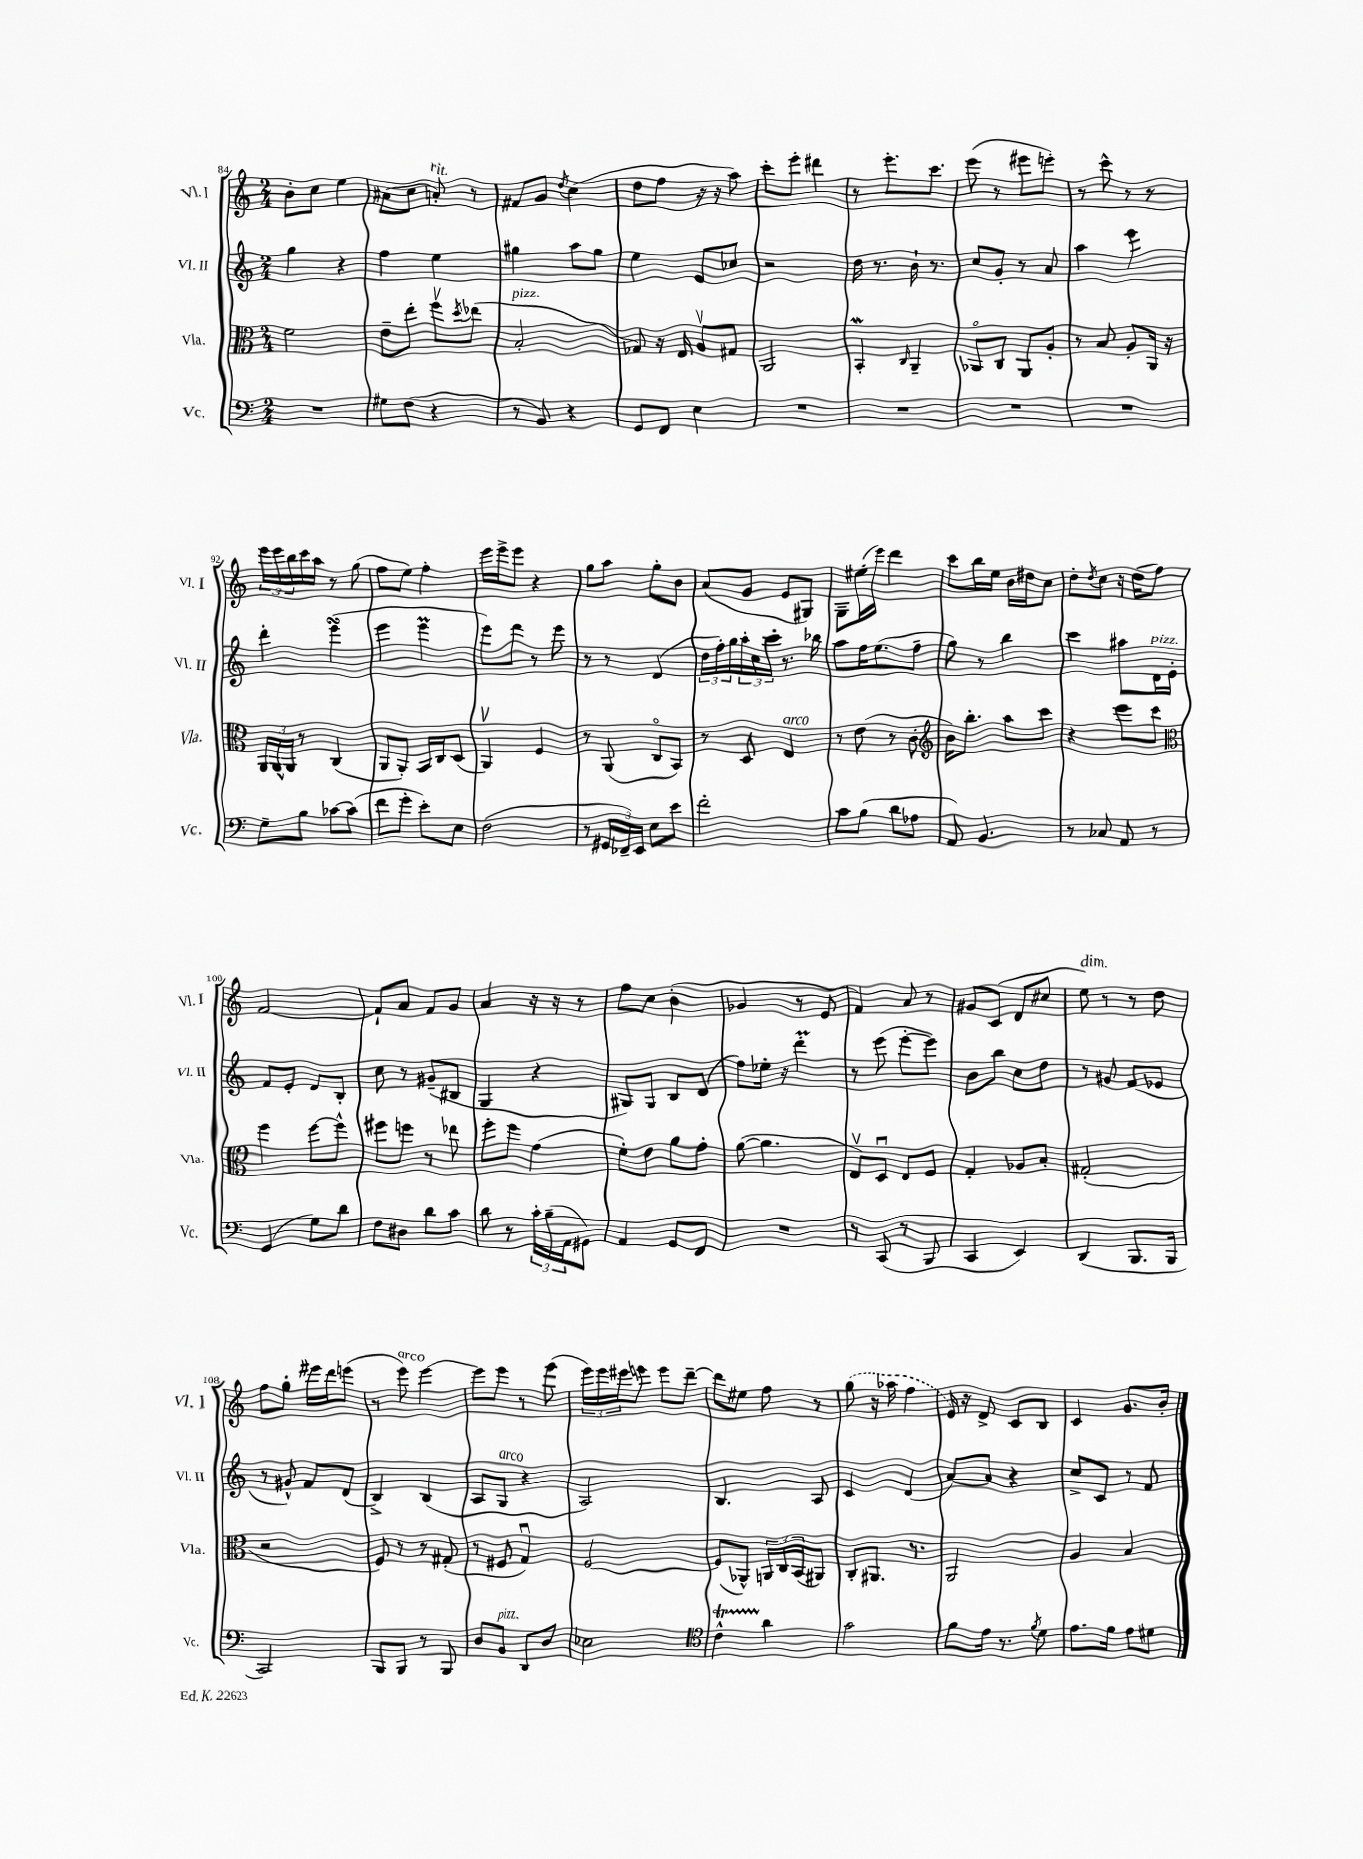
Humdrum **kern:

**kern	**kern	**kern	**kern
*part4	*part3	*part2	*part1
*staff4	*staff3	*staff2	*staff1
*I"Vc.	*I"Vla.	*I"Vl. II	*I"Vl. I
*I'Vc.	*I'Vla.	*I'Vl. II	*I'Vl. I
*clefF4	*clefC3	*clefG2	*clefG2
*k[]	*k[]	*k[]	*k[]
*M2/4	*M2/4	*M2/4	*M2/4
=84	=84	=84	=84
2r	2f\	4gg\	8b'\L
.	.	.	8cc\J
.	.	4r	4ee\
=85	=85	=85	=85
8G#X\L	8e~\L	4ff\	(8a#X\L
(8F\J	8ee'\J	.	8cc\J
!	!	!	!LO:TX:a:i:t=rit.
4r	8ffv\L	4ee\	8an'/)
.	8qdd/	.	.
.	(8ee-X\J	.	8r
=86	=86	=86	=86
!	!LO:TX:a:i:t=pizz.	!	!
8r	2B'/	4gg#X\	8f#X/L
8BB/)	.	.	8g/J
.	.	.	8qdd/
4r	.	8aa\L	(4cc\
.	.	8gg#\J	.
=87	=87	=87	=87
8GG/L	8G-X/)	4ee\	8dd\L
8FF/J	16r	.	8ff\J
.	16E/	.	.
4E\	8Av/L	8e/L	16r
.	.	.	16r
.	8G#X/J	8cc-X/J	8aa\)
=88	=88	=88	=88
2r	2AA/	2r	8ccc'\L
.	.	.	8eee'\J
.	.	.	4ddd#X\
=89	=89	=89	=89
2r	4BBW'/	16dd\	8r
.	.	8.r	.
.	.	.	8.eee'\L
.	16qqC/	.	.
.	4AA~/	16b`\	.
.	.	8.r	8.ccc\J
=90	=90	=90	=90
2r	8AA-X/L	8cc/L	(8eee\
.	8C/J	8g'/J	8r
.	8AA-/L	8r	8eee#X\L
.	8A'/J	8a/	8eeen'\J)
=91	=91	=91	=91
2r	8r	4aa\	8r
.	8B/	.	8ccc^^\
.	8A'/L	4eee\	8r
.	16AA/Jk	.	8r
.	16r	.	.
!!LO:LB:g=z
=92	=92	=92	=92
8G~\L	24AA/LL	4ddd'\	24eee\LL
.	24AA^^/	.	24eee\
.	24AA/JJ	.	24bb\
8B\J	8r	.	16ccc\
.	.	.	16aa\JJ
[8c-X\L	(4C/	(4eeesSsS\	8r
(8c-\J]	.	.	(8gg\
=93	=93	=93	=93
8f\L	8AA/L	4eee\	8ff\L
8g'\J	8AA'/J)	.	8ee\J)
8e'\L)	16BB/LL	4eeem\	4ff'\
.	16C/J	.	.
8E\J	(8D/J	.	.
=94	=94	=94	=94
(2F\	4AAv/)	8eee\L)	16eee\LL
.	.	.	16eee^\J
.	.	8ddd\J	8eee\J
.	4F/	8r	4r
.	.	8eee\	.
=95	=95	=95	=95
8r	8r	8r	8gg\L
24GG#X/LL	(8AA/	8r	8aa\J
24FF-X~/)	.	.	.
24EE/JJ	.	.	.
8E\L	8C/L	(4d/	8gg'\L
8e\J	8BB/J)	.	8b\J
=96	=96	=96	=96
2f'\	8r	24dd\LL	(8a/L
.	.	24ff'\)	.
.	.	24gg\	.
.	8D/	24aa'\	8g/J
.	.	24cc\	.
.	.	24ccc'\JJ	.
!	!LO:TX:a:i:t=arco	!	!
.	4E/	8.r	8e/L
.	.	.	8G#X/J)
.	.	16bb-X\	.
=97	=97	=97	=97
8c\L	8r	8aa\L	8G~\L
(8B\J	(8e\	16ff\K	(16ee#X'\L
.	.	(8.ee\	16eee\JJ)
8d\L	8r	.	4ddd\
8A-X\J	8c'\	8ff~\J	.
=98	=98	=98	=98
*	*clefG2	*	*
8AA/)	16b\KL)	8gg\)	8ccc\L
.	8.bb'\J	.	.
4.BB/	.	8r	16bb\L
.	.	.	16ee\JJ
.	8aa\L	4bb\	16b\LL
.	.	.	16dd#X\J
.	8ccc\J	.	8cc\J
=99	=99	=99	=99
8r	4r	4ccc\	8dd'\L
.	.	.	8qdd/
8C-X/	.	.	8cc\J
8AA/	8eee\L	8aa#X\L	16r
.	.	.	(16dd\KL
!	!	!LO:TX:a:i:t=pizz.	!
8r	8ccc\J	16d\L	8ff\J)
.	.	16e'\JJ	.
!!LO:LB:g=z
=100	=100	=100	=100
*	*clefC3	*	*
(4GG/	4ff\	8f/L	[2f/
.	.	8e'/J	.
8G\L)	[8ff\L	8d/L	.
8d\J	8ff^^\J]	8B'/J	.
=101	=101	=101	=101
8F\L	8ff#X\L	8cc\	8f`/L]
8D#X\J	8ffn\J	8r	8a/J
8d\L	8r	(8g#X~/L	8f/L
8c\J	8ee-X\	8B#X/J	8g/J
=102	=102	=102	=102
8d\	8ff'\L	4G/	4a/
8r	8ff\J	.	.
24c'\LL	(4g\	4r	16r
(24B~\	.	.	.
.	.	.	16r
24AA\J	.	.	.
8GG#X\J)	.	.	8r
=103	=103	=103	=103
4AA/	8f'\L)	8G#X/L)	8ff\L
.	8e\J	8G#/J	8cc\J
8GG/L	8a\L	8B/L	(4b'\
8FF/J	8g'\J	(8d/J	.
=104	=104	=104	=104
2r	([8a\	8ff\L)	4g-X/
.	4.a\]	16ee-X'\Jk	.
.	.	16r	.
.	.	4dddM'\	8r
.	.	.	8e/
=105	=105	=105	=105
8r	8Ev/L)	8r	4f/)
(8CC/	8Du/J	(8eee\	.
8r	8E/L	[8eee'\L	8a/
8BBB/	8F/J	8eee\J])	8r
=106	=106	=106	=106
4CC/	4G'/	8b\L	8g#X/L
.	.	8bb\J	(8c/J
4EE/)	8A-X/L	8cc\L	8d/L
.	8B'/J	8dd\J	8cc#X/J
=107	=107	=107	=107
!	!	!	!LO:TX:a:i:t=dim.
(4DD/	(2G#X'/	8r	8ee\)
.	.	8g#X/	8r
8.BBB/L	.	(8f/L	8r
.	.	8e-X/J	8dd\
16BBB/Jk	.	.	.
!!LO:LB:g=z
=108	=108	=108	=108
2CC/)	2r	8r	8ff\L
.	.	8g#X^^/)	8gg'\J
.	.	8f/L	16eee#X\LL
.	.	.	16ddd\J
.	.	(8d/J	(8eeen\J
=109	=109	=109	=109
8BBB/L	8F/)	4B^/)	8r
!	!	!	!LO:TX:a:i:t=arco
8BBB/J	8r	.	8eee\)
8r	8r	(4B/	[4eee\
8BBB/	(8G#X'/	.	.
=110	=110	=110	=110
8D/L	8r	8A/L	8eee\L]
!	!	!LO:TX:a:i:t=arco	!
!LO:TX:a:i:t=pizz.	!	!	!
8BB/J	8F#X/	8G/J	8eee\J
8DD/L	4Gu/)	4r	8r
8D/J	.	.	(8eee\
=111	=111	=111	=111
2E-X\	[2F/	2A/)	24eee\LL)
.	.	.	24eee\
.	.	.	24eee#X\J
.	.	.	8eeen\J
.	.	.	8eee\L
.	.	.	[8ddd~\J
=112	=112	=112	=112
*clefC4	*	*	*
4cT^^\	(8F/L]	4.B/	8ddd\L]
.	8AA-X^^/J)	.	8ee#X\J
4a\	24AAn/LL	.	8ff\
.	24C/	.	.
.	(24BB/J	.	.
.	8AA#X/J)	8A/	8r
=113	=113	=113	=113
2g\	8C'/L	4c/	(8gg\
.	8.AA#X/J	.	16r
.	.	.	16aa-X\
.	.	(4d/	4ff\
.	8.r	.	.
=114	=114	=114	=114
8f\L	2AA/	[8a/L)	16e/)
.	.	.	16r
16e\Jk	.	8a/J]	8d^/
8.r	.	.	.
.	.	4r	8c/L
8qf/	.	.	.
8d\	.	.	8B/J
=115	=115	=115	=115
8.e\L	4A/	8cc^/L	4c/
.	.	8c/J	.
16f\Jk	.	.	.
8e\L	4B/	8r	8.g/L
8d#X\J	.	8f/	.
.	.	.	16b'/Jk
==	==	==	==
*-	*-	*-	*-
